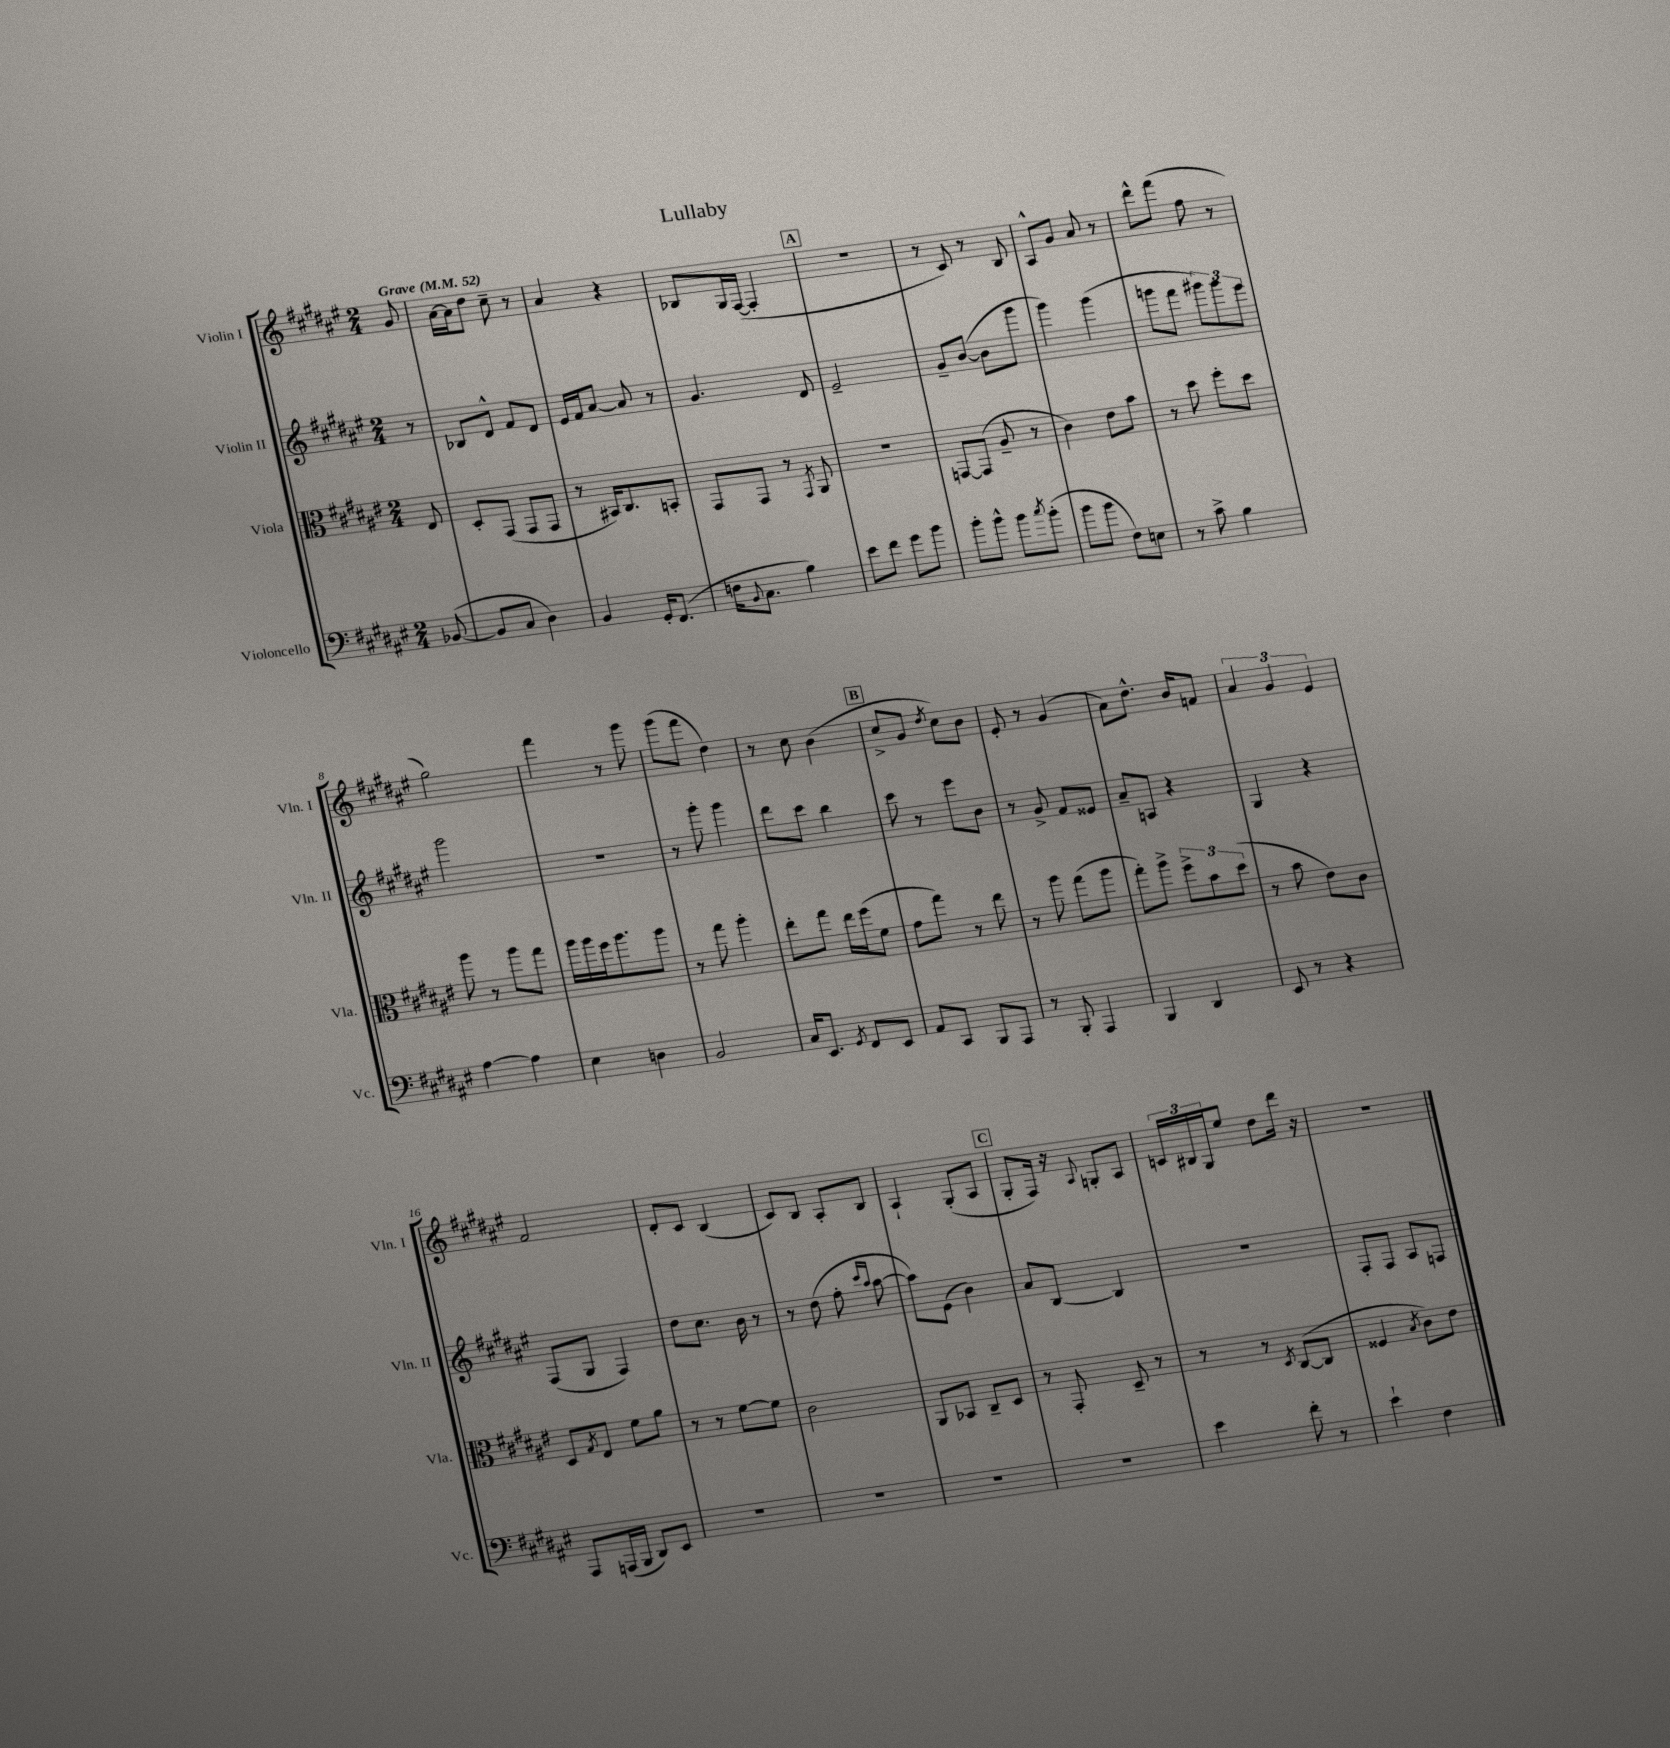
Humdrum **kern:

**kern	**kern	**kern	**kern
*part4	*part3	*part2	*part1
*staff4	*staff3	*staff2	*staff1
*I"Violoncello	*I"Viola	*I"Violin II	*I"Violin I
*I'Vc.	*I'Vla.	*I'Vln. II	*I'Vln. I
*clefF4	*clefC3	*clefG2	*clefG2
*k[f#c#g#d#a#e#]	*k[f#c#g#d#a#e#]	*k[f#c#g#d#a#e#]	*k[f#c#g#d#a#e#]
*M2/4	*M2/4	*M2/4	*M2/4
*MM52	*MM52	*MM52	*MM52
=	=	=	=
!	!	!	!LO:TX:a:B:t=Grave
([8BB-X/	8E#/	8r	8g#/
=1	=1	=1	=1
8BB-/L]	8D#'/L	8B-X/L	[16a#\LL
.	.	.	16a#\J]
8C#/J	(8GG#/J	8d#^^/J	8dd#\J
4D#\)	8GG#/L	8f#/L	8cc#~\
.	8GG#/J	8d#/J	8r
=2	=2	=2	=2
4BB/	8r	16e#/LL	4a#/
.	.	16f#/J	.
.	16BB#X/KL)	[8a#/J	.
.	8.C#/	.	.
16GG#'/KL	.	8a#/]	4r
(8.FF#/J	.	.	.
.	8BBn'/J	8r	.
=3	=3	=3	=3
16Fn\KL	8GG#/L	4.g#/	8B-X/L
8qqBB/	.	.	.
8.C#\J	.	.	.
.	8GG#/J	.	16G#/L
.	.	.	([16F#/JJ
4B\)	8r	.	4F#'/]
.	8qGG#/	.	.
.	8AA#/	8d#/	.
!!LO:REH:place=s1:t=A
=4	=4	=4	=4
8e#\L	2r	2e#~/	2r
8f#\J	.	.	.
8g#\L	.	.	.
8b\J	.	.	.
=5	=5	=5	=5
8b'\L	[8GGn/L	8g#~/L	8r
8b^^\J	(8GG/J]	([8b/J	8c#/)
8b\L	8A#~/	8b\L]	8r
8qcc#/	.	.	.
(8b'\J	8r	8ggg#\J	8B/
=6	=6	=6	=6
8b\L	4c#\)	4ggg#\)	8A#^^/L
8b\J	.	.	8g#/J
8F#\L)	8e#\L	(4ggg#\	8a#/
8En\J	8b\J	.	8r
=7	=7	=7	=7
8r	8r	8gggn\L	8ddd#^^\L
8c#^\	8dd#\	8fff#\J	(8fff#\J
4B\	8ff#'\L	12ggg#X\L)	8ff#\
.	.	12ggg#\	.
.	8dd#\J	.	8r
.	.	12eee#\J	.
!!LO:LB:g=z
=8	=8	=8	=8
[4A#\	8aa#\	2ggg#\	2gg#\)
.	8r	.	.
4A#\]	8aa#\L	.	.
.	8gg#\J	.	.
=9	=9	=9	=9
4E#\	16aa#\LL	2r	4fff#\
.	16aa#\	.	.
.	16ff#\J	.	.
.	8.aa#\	.	.
4Dn\	.	.	8r
.	8aa#\J	.	8ggg#\
=10	=10	=10	=10
2BB/	8r	8r	(8ggg#\L
.	8gg#\	8ggg#'\	8fff#\J
.	4aa#'\	4ggg#\	4dd#\)
=11	=11	=11	=11
16C#/KL	8ee#'\L	8ddd#\L	8r
8.EE#/J	.	.	.
.	8gg#\J	8ccc#\J	8cc#\
8qGG#/	.	.	.
8FF#/L	16ee#\LL	4bb\	(4b\
.	(16ff#\J	.	.
8EE#/J	8f#\J	.	.
!!LO:REH:place=s1:t=B
=12	=12	=12	=12
8AA#/L	8g#\L	8ccc#\	8cc#^/L
8CC#/J	8gg#\J)	8r	8g#/J
.	.	.	8qdd#/
8BBB/L	8r	8eee#\L	8cc#\L)
8AAA#/J	8ee#\	8b\J	8b\J
=13	=13	=13	=13
8r	8r	8r	8e#'/
8BBB'/	8aa#\	8g#^/	8r
4AAA#/	(8gg#\L	8f#/L	(4g#/
.	8aa#\J	8e##X/J	.
=14	=14	=14	=14
4BBB/	8gg#'\L)	8a#~/L	8a#\L)
.	8aa#^\J	8An/J	8.dd#^^\J
4DD#/	12ff#^\L	4r	.
.	.	.	16b/KL
.	12b\	.	.
.	.	.	8fn/J
.	(12dd#\J	.	.
=15	=15	=15	=15
8EE#/	8r	4G#/	6a#/
8r	8b\	.	.
.	.	.	6g#/
4r	8e#\L)	4r	.
.	.	.	6e#/
.	8c#\J	.	.
!!LO:LB:g=z
=16	=16	=16	=16
8AAA#/L	8D#/L	(8F#/L	2f#/
.	8qG#/	.	.
(16AAAn/L	8E#/J	8G#/J	.
16BBB/JJ	.	.	.
8DD#/L)	8f#\L	4F#/)	.
8EE#/J	8a#\J	.	.
=17	=17	=17	=17
2r	8r	8dd#\L	8d#'/L
.	8r	8.cc#\J	8c#/J
.	[8f#\L	.	(4B/
.	.	16b\	.
.	8f#\J]	8r	.
=18	=18	=18	=18
2r	2c#\	8r	8c#/L)
.	.	(8dd#\	8B/J
.	.	8ff#'\	8A#'/L
.	.	16qqccc#/LL	.
.	.	16qqaa#/JJ	.
.	.	[8aa#\	8B/J
=19	=19	=19	=19
2r	8AA#/L	8aa#\L])	4A#`/
.	8BB-X/J	(8e#\J	.
.	8C#~/L	4b\)	(8G#'/L
.	8D#/J	.	8A#/J
!!LO:REH:place=s1:t=C
=20	=20	=20	=20
2r	8r	8a#/L	8G#'/L
.	8GG#'/	[8B/J	16F#/Jk)
.	.	.	16r
.	.	.	8qqA#/
.	8D#~/	4B/]	8Gn'/L
.	8r	.	8A#/J
=21	=21	=21	=21
4e#\	8r	2r	24cn/LL
.	.	.	24B#X/
.	.	.	24G#/J
.	8r	.	8ee#/J
.	8qD#/	.	.
8f#'\	([8C#/L	.	8dd#\L
8r	8C#/J]	.	16ddd#\Jk
.	.	.	16r
=22	=22	=22	=22
4e#`\	4F##X/	8F#'/L	2r
.	.	8F#/J	.
.	8qB/	.	.
4F#\	8c#\L)	8A#/L	.
.	8e#\J	8Fn/J	.
==	==	==	==
*-	*-	*-	*-
